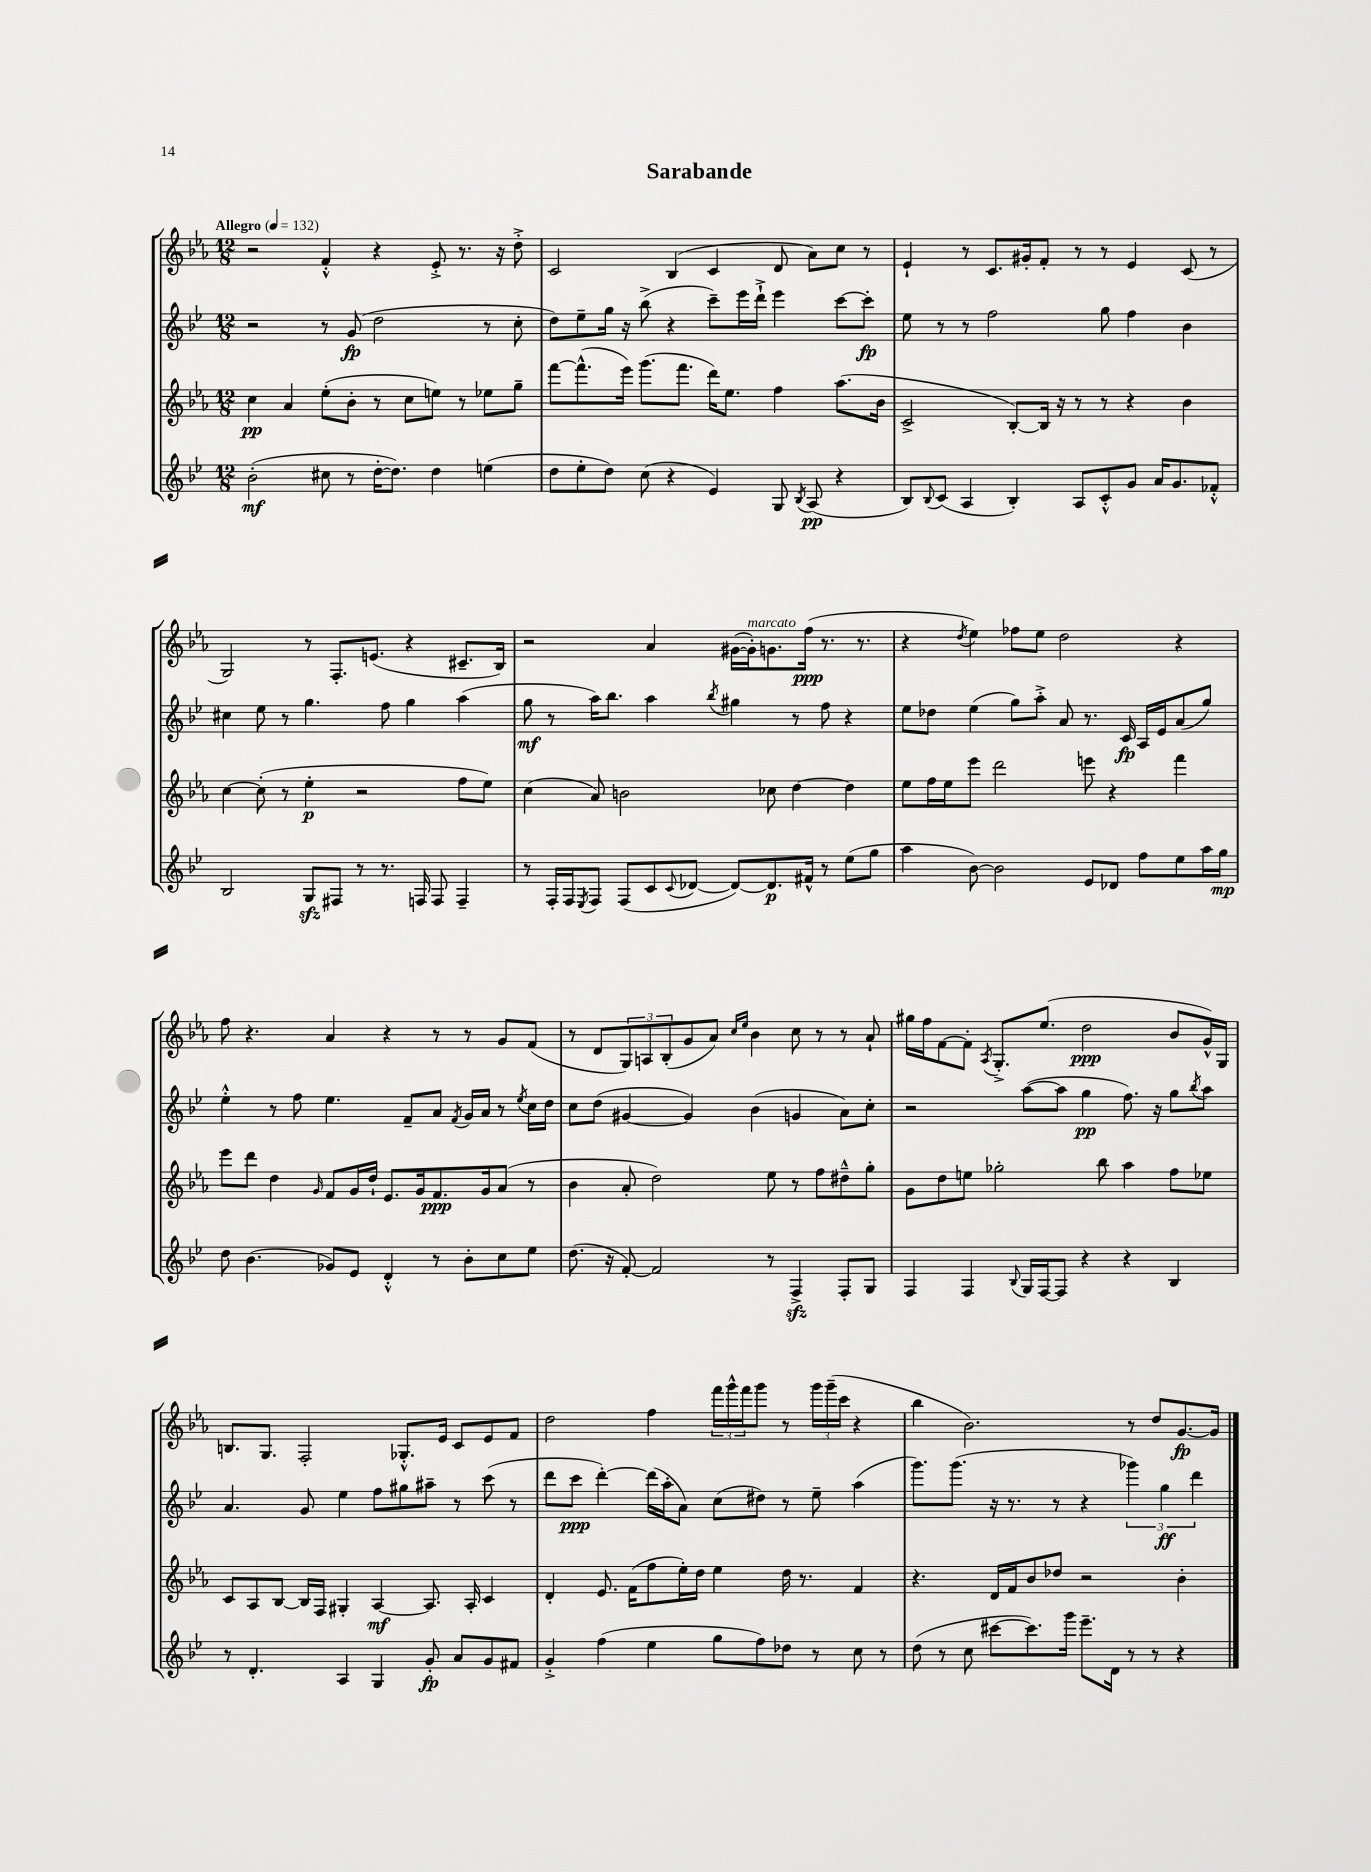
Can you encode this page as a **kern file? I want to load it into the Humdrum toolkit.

**kern	**kern	**kern	**kern
*staff4	*staff3	*staff2	*staff1
*clefG2	*clefG2	*clefG2	*clefG2
*k[b-e-]	*k[b-e-a-]	*k[b-e-]	*k[b-e-a-]
*M12/8	*M12/8	*M12/8	*M12/8
*MM132	*MM132	*MM132	*MM132
(2b-'	4cc	2r	2r
.	4a-	.	.
8cc#	(8ee-'	8r	4f'^^
8r	8b-'	(8g	.
[16dd'	8r	2dd	4r
8.dd])	.	.	.
.	8cc	.	.
4dd	8ee)	.	8e-'^
.	8r	.	8.r
(4ee	8ee-	8r	.
.	.	.	16r
.	8gg~	8cc'	8dd'^
=	=	=	=
8dd	[8fff	8dd)	2c
8ee-'	(8.fff^^]	8ee-~	.
8dd)	.	16gg	.
.	16eee-)	16r	.
(8cc	(8.ggg	(8bb-^	.
4r	.	4r	(4B-
.	8.fff	.	.
4e-)	16ddd)	8ccc~)	4c
.	8.ee-	.	.
.	.	16eee-	.
.	.	16ddd`^	.
8G	4ff	4eee-	8d
8qB-	.	.	.
(8A	.	.	8a-)
4r	(8.aa-	[8ccc	8cc
.	.	8ccc']	8r
.	16b-	.	.
=	=	=	=
8B-)	2c^	8ee-	4e-`
8qqB-	.	.	.
(8c	.	8r	.
4A	.	8r	8r
.	.	2ff	8.c
4B-')	[8B-')	.	.
.	.	.	16g#'
.	16B-]	.	8f'
.	16r	.	.
8A	8r	.	8r
8c'^^	8r	8gg	8r
8g	4r	4ff	4e-
16a	.	.	.
8.g	.	.	.
.	4b-	4b-	(8c
8f-'^^	.	.	8r
=	=	=	=
2B-	[4cc	4cc#	2G)
.	(8cc']	8ee-	.
.	8r	8r	.
8G	4ee-'	4.gg	8r
8F#	.	.	8.F'
8r	2r	.	.
.	.	.	(8.e
8.r	.	8ff	.
.	.	4gg	4r
16F	.	.	.
8F	.	.	.
4F~	8ff	(4aa	8.c#~
.	8ee-)	.	.
.	.	.	16B-)
=	=	=	=
8r	(4cc	8gg	2r
16F'	.	8r	.
16F	.	.	.
8qE-	.	.	.
8F	8a-)	16aa)	.
.	.	8.bb-	.
(8F	2b	.	.
8c	.	4aa	4a-
8qqc	.	.	.
[8d-	.	.	.
.	.	8qbb-	.
8d-_)	.	4gg#	([16g#
.	.	.	16g#'])
8.d-]	8cc-	.	8.g
.	[4dd	8r	.
16f#^^	.	.	(16ff
8r	.	8ff	8.r
(8ee-	4dd]	4r	.
.	.	.	8.r
8gg	.	.	.
=	=	=	=
4aa	8ee-	8ee-	4r
.	16ff	8dd-	.
.	16ee-	.	.
.	.	.	8qdd
[8b-)	8eee-	(4ee-	4ee-)
2b-]	2ddd	.	.
.	.	8gg)	8ff-
.	.	8aa'^	8ee-
.	.	8a	2dd
8e-	8eee	8.r	.
8d-	4r	.	.
.	.	16c	.
8ff	.	16A	.
.	.	16e-	.
8ee-	4fff	(8a	4r
16aa	.	8gg)	.
16gg	.	.	.
=	=	=	=
8dd	8eee-	4ee-'^^	8ff
(4.b-	8ddd	.	4.r
.	4dd	8r	.
.	.	8ff	.
.	16qqg	.	.
8g-)	8f	4.ee-	4a-
8e-	16g	.	.
.	16dd`	.	.
4d'^^	8.e-	.	4r
.	.	8f~	.
.	16g	.	.
8r	8.f	8a	8r
.	.	8qf	.
8b-'	.	16g	8r
.	16g	16a	.
8cc	(8a-	8r	8g
.	.	8qee-	.
8ee-	8r	16cc	(8f
.	.	16dd	.
=	=	=	=
(8.dd	4b-	8cc	8r
.	.	(8dd	8d
16r	.	.	.
[8f')	8a-'	[4g#	12G)
.	.	.	12A
2f]	2dd)	.	.
.	.	.	(12B-'
.	.	4g#])	8g
.	.	.	8a-)
.	.	.	16qqcc
.	.	.	16qqee-
.	.	(4b-	4b-
8r	8ee-	.	.
4F^	8r	4g	8cc
.	8ff	.	8r
8F'	8dd#~^^	8a)	8r
8G	8gg'	8cc'	8a-`
=	=	=	=
4F	8g	2r	16gg#
.	.	.	16ff
.	8dd	.	[8f
4F	8ee	.	8f']
.	.	.	8qA-
.	2gg-'	.	8.G'^
8qqB-	.	.	.
16G	.	([8aa	.
[16F	.	.	(8.ee-
8F]	.	8aa]	.
4r	.	4gg	2dd
.	8bb-	.	.
4r	4aa-	8.ff)	.
.	.	16r	.
4B-	8ff	8gg	8b-
.	.	8qbb-	.
.	8ee-	8aa	16g^^)
.	.	.	16G
=	=	=	=
8r	8c	4.a	8.B
4.d'	8A-	.	.
.	.	.	8.G
.	[8B-	.	.
.	16B-]	8g	2F'
.	16F	.	.
4A	4G#'	4ee-	.
4G	[4A-	8ff	.
.	.	8gg#	8.G-'^^
8g'	8.A-]	8aa#~	.
.	.	.	16e-
8a	.	8r	8c
.	16A-'	.	.
8g	4c	(8ccc	8e-
8f#	.	8r	8f
=	=	=	=
4g'^	4d'	8ddd	2dd
.	.	8ccc	.
(4ff	8.e-	[4ddd')	.
.	(16f	.	.
4ee-	8ff	(16ddd]	4ff
.	.	16aa'	.
.	16ee-')	8a)	.
.	16dd	.	.
8gg	4ee-	(8cc	24fff
.	.	.	24ggg^^
.	.	.	24fff
8ff)	.	8dd#)	8ggg
8dd-	16dd	8r	8r
.	8.r	.	.
8r	.	8ee-~	24ggg
.	.	.	(24ggg~
.	.	.	24ccc
8cc	4f	(4aa	4r
8r	.	.	.
=	=	=	=
(8dd	4.r	8.ggg)	4bb-
8r	.	.	.
.	.	(8.ggg	.
8cc	.	.	2.b-)
[8ccc#	16d	16r	.
.	16f	8.r	.
8.ccc#])	8b-	.	.
.	8dd-	8r	.
16ggg	.	.	.
8.eee-~	2r	4r	.
16d	.	.	.
8r	.	6ggg-)	8r
8r	.	.	8dd
.	.	6gg	.
4r	4b-'	.	[8.g
.	.	6ddd	.
.	.	.	16g]
==	==	==	==
*-	*-	*-	*-
